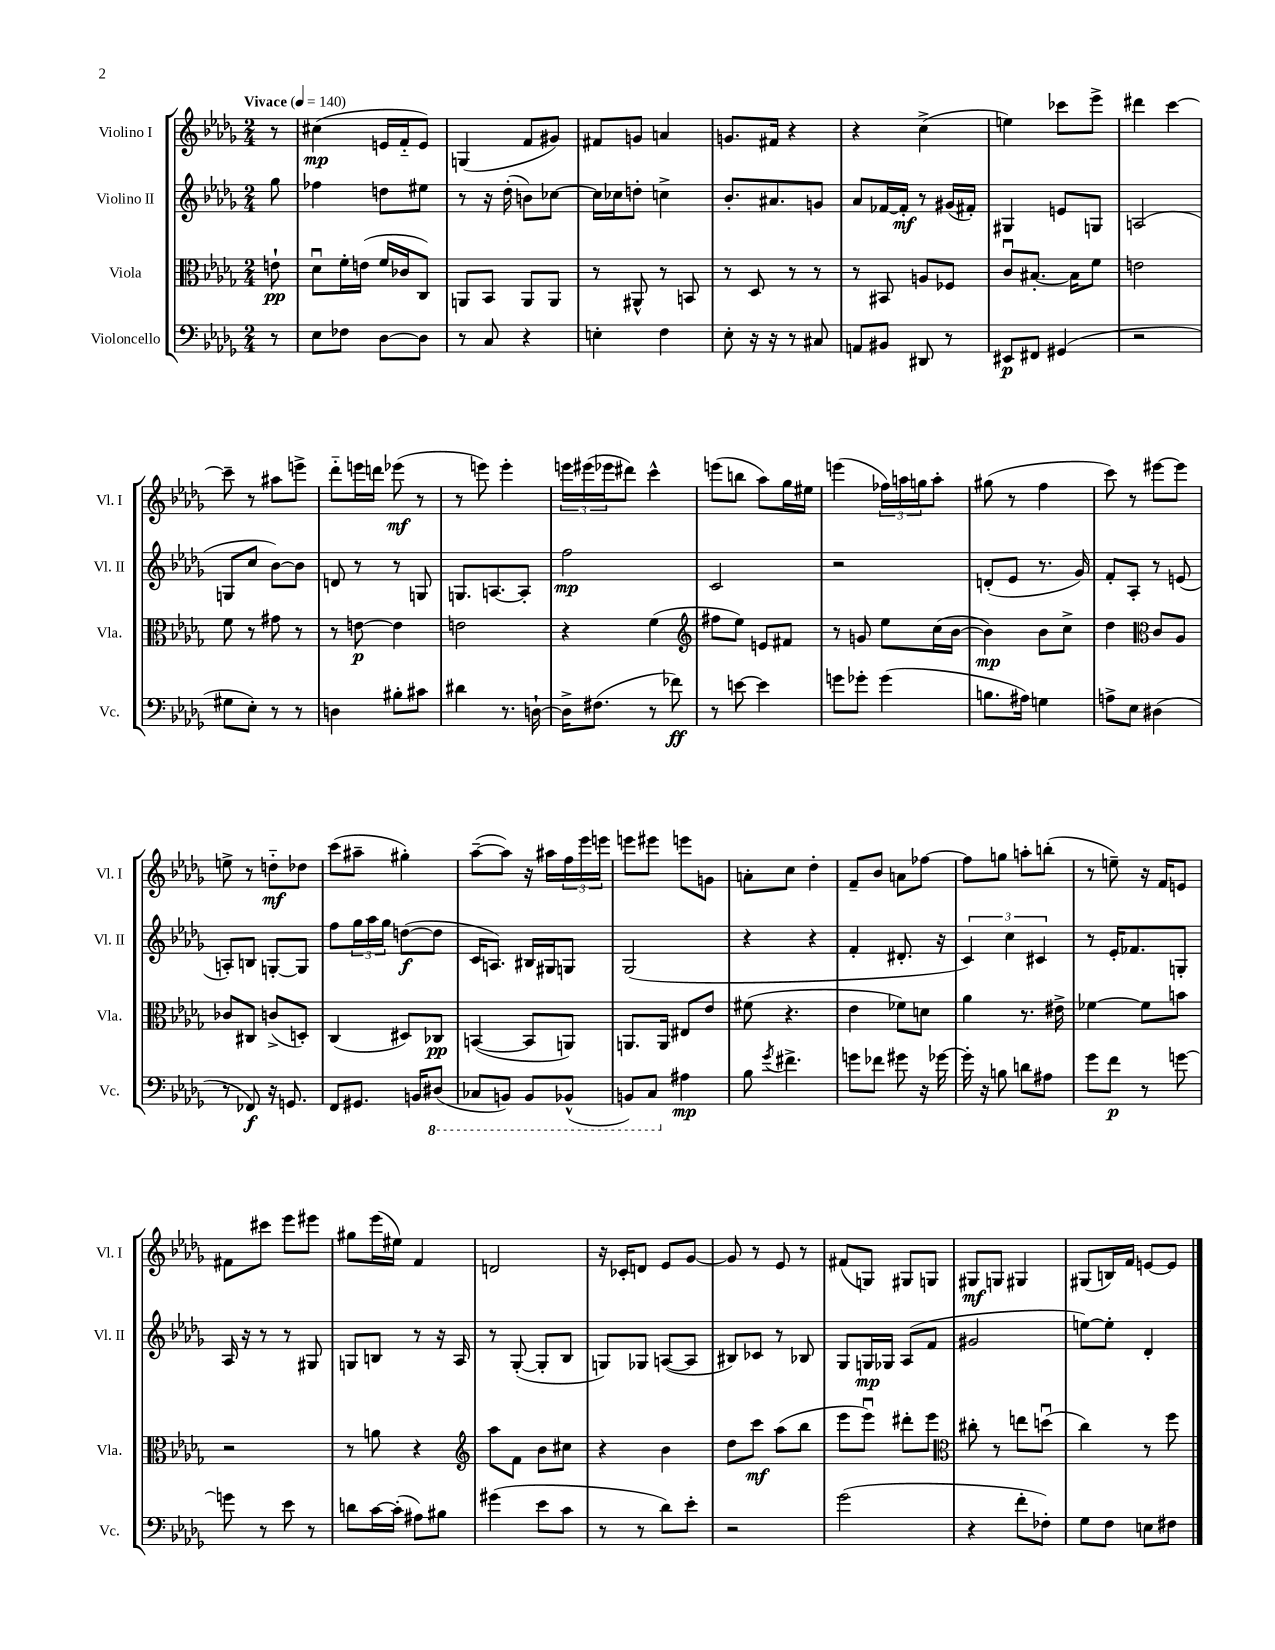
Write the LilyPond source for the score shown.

<<
\new StaffGroup <<
\new Staff = "s0" \with { instrumentName = "Violino I" shortInstrumentName = "Vl. I" } {
    \clef treble \key des \major \numericTimeSignature \time 2/4 \partial 8 \tempo "Vivace" 4 = 140
    r8 |
    cis''4\mp( e'16 f'16-_ e'8) |
    g4( f'8 gis'8) |
    fis'8 g'8 a'4 |
    g'8. fis'16 r4 |
    r4 c''4->( |
    e''4) ces'''8 ees'''8-> |
    dis'''4 c'''4~ |
    c'''8-- r8 ais''8 e'''8-> |
    des'''8-_ e'''16 d'''16 ees'''8\mf( r8 |
    r8 e'''8) e'''4-. |
    \tuplet 3/2 { e'''16 eis'''16( ees'''16 } dis'''8) c'''4-^ |
    e'''8( b''8 aes''8) ges''16 eis''16 |
    e'''4( \tuplet 3/2 { fes''16) a''16 g''16 } a''8-. |
    gis''8( r8 f''4 |
    c'''8) r8 eis'''8~ eis'''8 |
    e''8-> r8 d''8-_\mf des''8 |
    c'''8( ais''8-- gis''4-.) |
    aes''8~--( aes''8) r16 ais''16 \tuplet 3/2 { f''16 ees'''16 e'''16 } |
    e'''8 eis'''8 e'''8 g'8 |
    a'8-. c''8 des''4-. |
    f'8-- bes'8 a'8 fes''8~ |
    fes''8 g''8 a''8-. b''8-.( |
    r8 e''8--) r16 f'16 e'8 |
    fis'8 cis'''8 ees'''8 eis'''8 |
    gis''8 ees'''16( eis''16) f'4 |
    d'2 |
    r16 ces'16-. d'8 ees'8 ges'8~ |
    ges'8 r8 ees'8 r8 |
    fis'8( g8) gis8 g8 |
    gis8\mf g8 gis4 |
    gis8( b16) f'16 e'8~ e'8 \bar "|." |
}
\new Staff = "s1" \with { instrumentName = "Violino II" shortInstrumentName = "Vl. II" } {
    \clef treble \key des \major \numericTimeSignature \time 2/4 \partial 8
    ges''8 |
    fes''4 d''8 eis''8 |
    r8 r16 des''16-.( b'8) ces''8~ |
    ces''16 ces''16 d''8-. c''4-> |
    bes'8.-. ais'8. g'8 |
    aes'8 fes'16~ fes'16-.\mf r8 gis'16( fis'16-.) |
    gis4 e'8 g8 |
    a2( |
    g8 c''8 bes'8~) bes'8 |
    d'8 r8 r8 g8 |
    g8. a8.~ a8-. |
    f''2\mp |
    c'2 |
    r2 |
    d'8-.( ees'8 r8. ges'16) |
    f'8-. aes8-. r8 e'8( |
    a8-.) b8 g8~-. g8 |
    f''8 \tuplet 3/2 { ges''16 aes''16 ges''16 } d''8~\f( d''8 |
    c'16 a8.) bis16 gis16 g8 |
    ges2( |
    r4 r4 |
    f'4-. dis'8.-. r16 |
    \tuplet 3/2 { c'4) c''4 cis'4 } |
    r8 ees'16-. fes'8. g8-. |
    aes16 r16 r8 r8 gis8 |
    g8 b8 r8 r16 aes16 |
    r8 ges8~-.( ges8-. bes8 |
    g8) ges8 a8~( a8 |
    bis8) ces'8 r8 bes8 |
    ges8 g16\mp ges16 aes8( f'8 |
    gis'2 |
    e''8~) e''8-. des'4-. \bar "|." |
}
\new Staff = "s2" \with { instrumentName = "Viola" shortInstrumentName = "Vla." } {
    \clef alto \key des \major \numericTimeSignature \time 2/4 \partial 8
    e'8-!\pp |
    des'8\downbow f'16-. e'16( f'16 ces'16 c8) |
    a,8 bes,8 a,8 a,8 |
    r8 ais,8-^ r8 b,8 |
    r8 des8 r8 r8 |
    r8 bis,8 a8 fes8 |
    c'8\downbow bis8.~-. bis16 f'8 |
    e'2 |
    f'8 r8 gis'8 r8 |
    r8 e'8~\p e'4 |
    e'2 |
    r4 f'4( |
    \clef treble fis''8 ees''8) e'8 fis'8 |
    r8 g'8 ees''8 c''16( bes'16~ |
    bes'4\mp) bes'8 c''8-> |
    des''4 \clef alto c'8 aes8 |
    ces'8 cis8 c'8->( d8-.) |
    c4( dis8) ces8\pp |
    b,4~( b,8 a,8) |
    a,8. a,16 eis8 ees'8 |
    fis'8( r4. |
    ees'4 fes'8) d'8 |
    aes'4 r8. eis'16-> |
    fes'4~ fes'8 b'8 |
    r2 |
    r8 a'8 r4 |
    \clef treble aes''8 f'8 bes'8 cis''8 |
    r4 bes'4 |
    des''8 c'''8\mf aes''8( bes''8 |
    ees'''8 ees'''8\downbow) dis'''8-. ees'''8 |
    \clef alto cis''8-. r8 e''8 d''8\downbow( |
    c''4) r8 f''8 \bar "|." |
}
\new Staff = "s3" \with { instrumentName = "Violoncello" shortInstrumentName = "Vc." } {
    \clef bass \key des \major \numericTimeSignature \time 2/4 \partial 8
    r8 |
    ees8 fes8 des8~ des8 |
    r8 c8 r4 |
    e4-. f4 |
    ees8-. r16 r16 r8 cis8 |
    a,8 bis,8 dis,8 r8 |
    eis,8\p fis,8 gis,4( |
    r2 |
    gis8 ees8-.) r8 r8 |
    d4 bis8-. cis'8 |
    dis'4 r8. d16~-! |
    d16-> fis8.( r8 fes'8\ff) |
    r8 e'8~ e'4 |
    g'8 ges'8-. ges'4( |
    b8. ais16) g4 |
    a8-> ees8 dis4( |
    r8 fes,8\f) r16 g,8. |
    f,8 gis,8. b,16 \ottava #-1 dis,8( |
    ces,8 b,,8) b,,8 bes,,8-^( |
    b,,8) c,8 \ottava #0 ais4\mp |
    bes8 \acciaccatura { ges'8 } fis'4.-> |
    g'8 fes'8 gis'8 r16 ges'16~ |
    ges'16-. r16 b8 d'8 ais8 |
    ges'8 f'8\p r8 g'8~ |
    g'8 r8 ees'8 r8 |
    d'8 c'16~ c'16-.( ais8) bis8 |
    gis'4( ees'8 c'8 |
    r8 r8 des'8) ees'8-. |
    r2 |
    ges'2( |
    r4 f'8-. fes8-.) |
    ges8 f8 e8 fis8 \bar "|." |
}
>>
>>
\layout { \context { \Score \remove "Bar_number_engraver" } }
